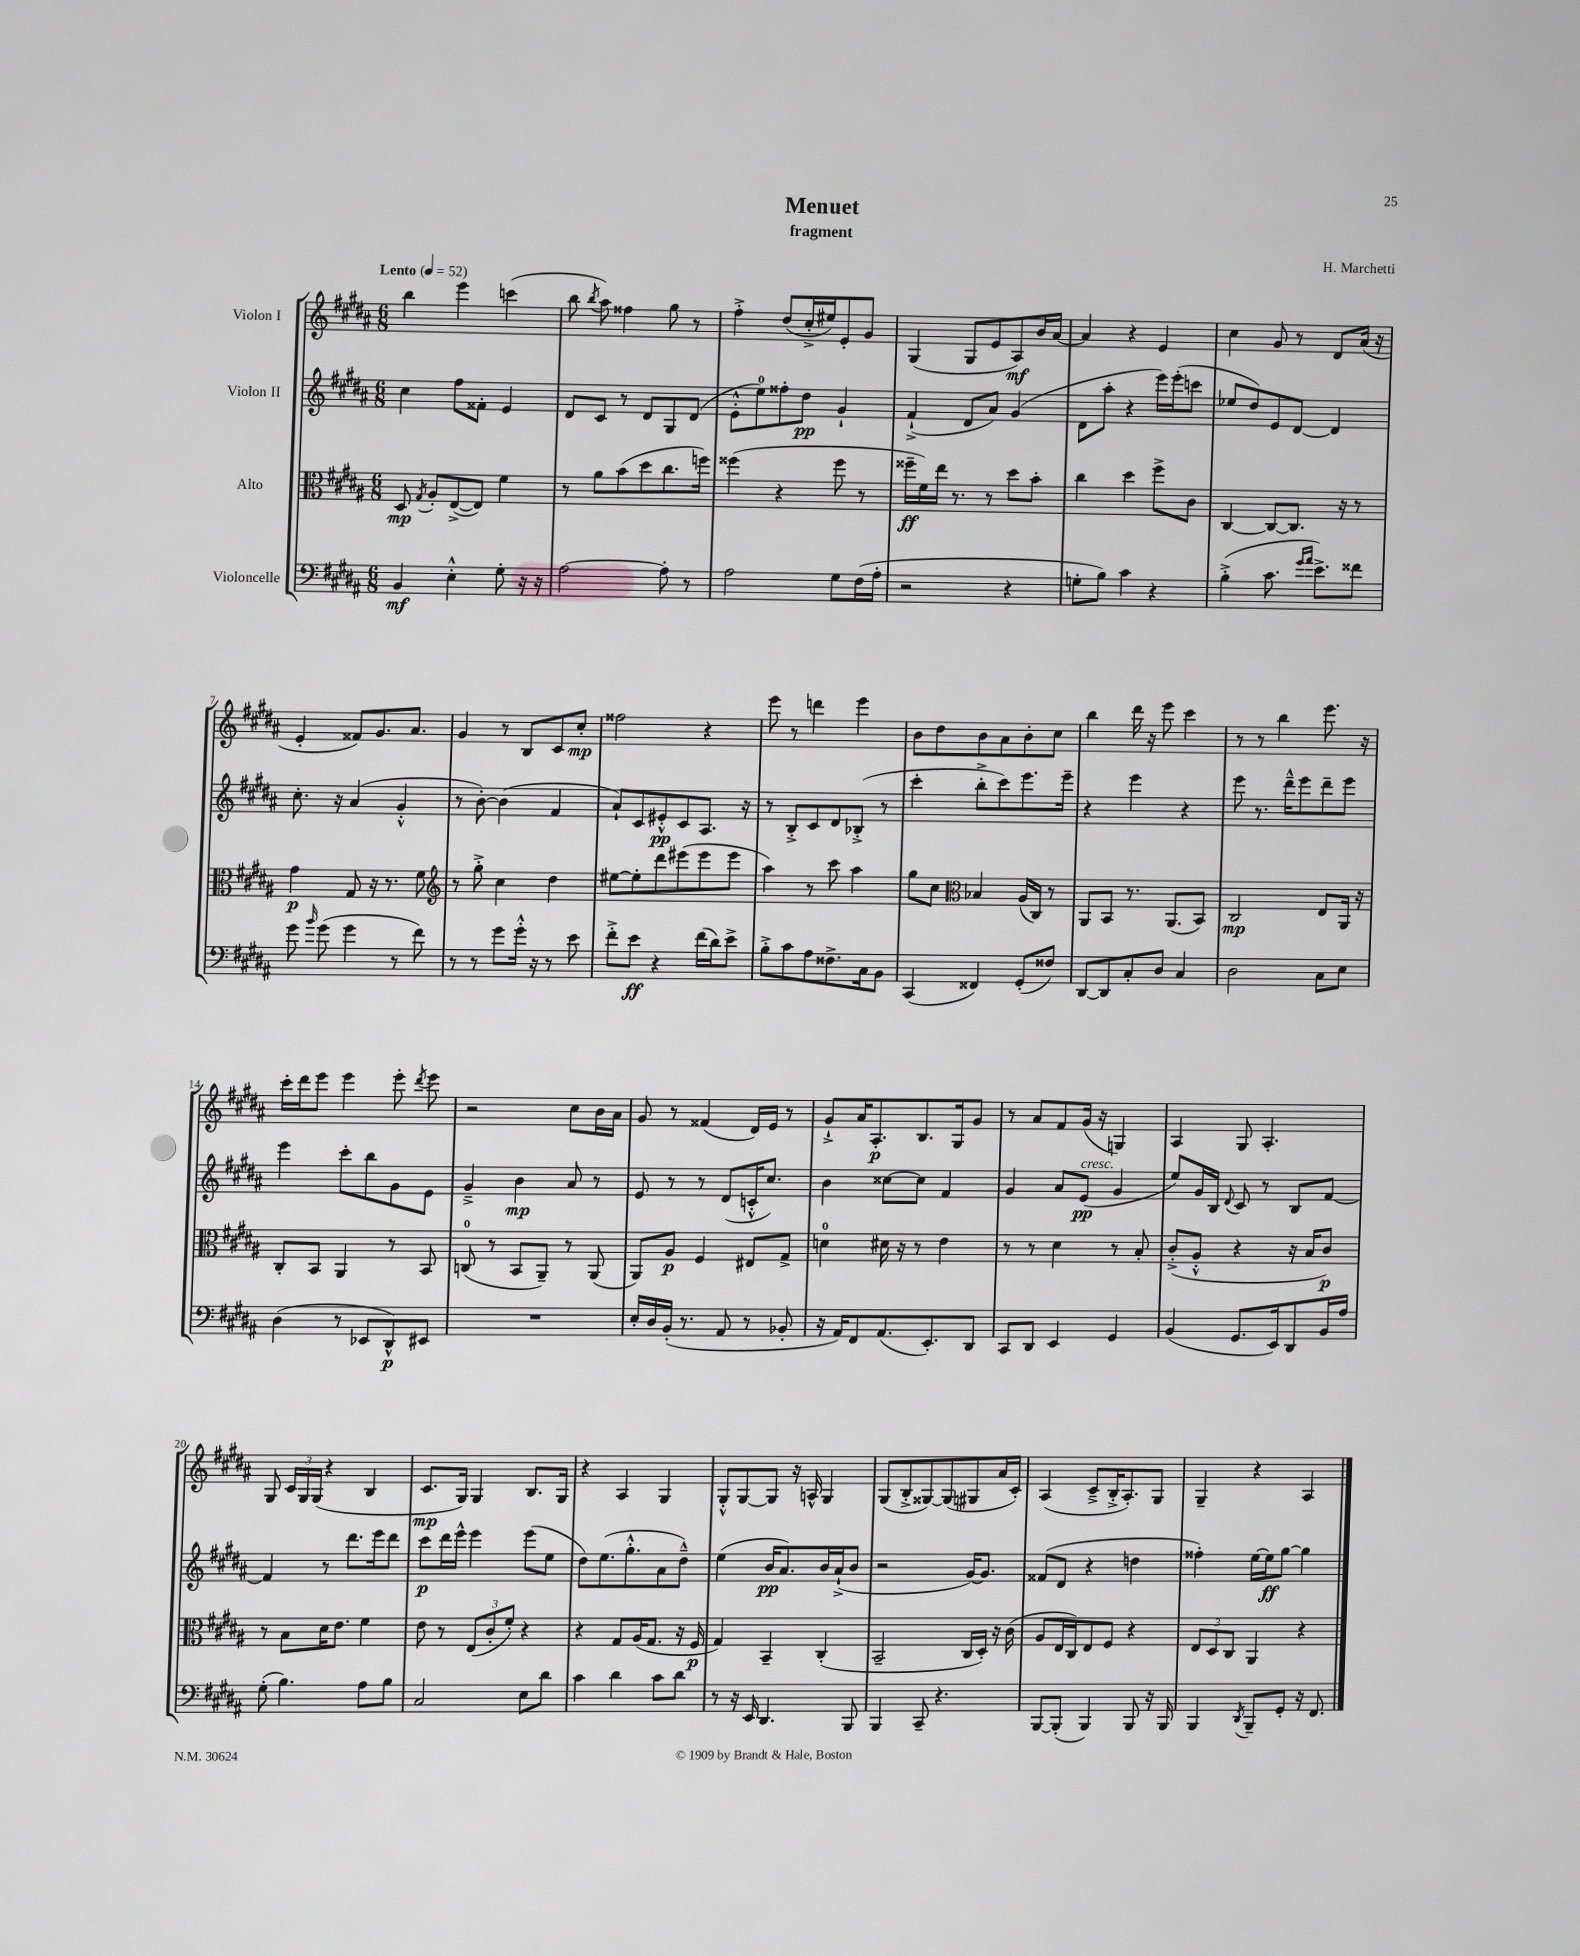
\header { title = "Menuet" composer = "H. Marchetti" subtitle = "fragment" }
<<
\new StaffGroup <<
\new Staff = "s0" \with { instrumentName = "Violon I" } {
    \clef treble \key b \major \numericTimeSignature \time 6/8 \tempo "Lento" 4 = 52
    \autoBeamOff b''4 e'''4 c'''4( |
    b''8 \acciaccatura { b''8 } ais''8) fisis''4 gis''8 r8 |
    fis''4-.-> dis''8[( cis''16-.-> eis''16) e'8-. gis'8] |
    gis4( gis8[ e'8 ais8\mf) b'16 ais'16]~ |
    ais'4 r4 e'4 |
    cis''4 gis'8 r8 dis'8[ ais'16]( r16 |
    e'4-. fisis'8[) gis'8. ais'8.] |
    gis'4 r8 b8[ cis'8 cis''8]-.\mp |
    fisis''2 r4 |
    e'''8 r8 d'''4 e'''4 |
    b'8[ dis''8 b'8 ais'8 b'8-. cis''8] |
    b''4 dis'''16 r16 e'''8 cis'''4 |
    r8 r8 b''4 e'''8. r16 |
    cis'''16[-. dis'''16 e'''8] e'''4 e'''8-. \acciaccatura { dis'''8 } e'''8 |
    r2 cis''8[ b'16 ais'16] |
    gis'8 r8 fisis'4( dis'16[) e'16] r8 |
    gis'8[-!-> ais'16 ais8.-.\p b8. gis16 gis'8] |
    r8 ais'8[ fis'8 gis'16]( r16 g4) |
    ais4 gis8 ais4.-. |
    gis8 \tuplet 3/2 { cis'16[ gis16 gis16]( } r4 b4 |
    cis'8.[\mp gis16]) gis4 b8.[ gis16] |
    r4 ais4 gis4 |
    gis8[-.-^ gis8~ gis8] r16 a16-^ gis4 |
    gis8[( b8-.-> gisis8~) gisis8( gis8 ais'16 cis'16]-.) |
    ais4( cis'8[---> b16-.-> ais8.-.) gis8] |
    gis4-- r4 ais4 \bar "|." |
}
\new Staff = "s1" \with { instrumentName = "Violon II" } {
    \clef treble \key b \major \numericTimeSignature \time 6/8
    \autoBeamOff cis''4 fis''8[ fisis'8]-. e'4 |
    dis'8[ cis'8] r8 dis'8[ gis8 dis'8]( |
    e'8[-.-^ e''8-0) fisis''8-. dis''8]\pp gis'4-! |
    fis'4-!->( dis'8[ ais'8]) gis'4( |
    dis'8[ ais''8]-. r4 e'''16[) e'''16-.( c'''8] |
    ees''8[ dis''8) e'8 dis'8]~ dis'4 |
    cis''8.-. r16 ais'4( gis'4-.-^ |
    r8 b'8~-.) b'4( fis'4 |
    ais'8[-!) cis'8 eis'8-.-^\pp cis'8 ais8.] r16 |
    r8 b8[-.-> cis'8 dis'8 bes8]-.->( r8 |
    cis'''4-. b''8[-.-> cis'''8) e'''8. e'''16]-- |
    r4 e'''4 r4 |
    e'''8 r8. dis'''16[---^ e'''8 dis'''8-- e'''8] |
    e'''4 cis'''8[-. b''8 gis'8 e'8] |
    gis'4---> b'4\mp ais'8 r8 |
    e'8 r8 r8 dis'8[( c'16-.-^ cis''8.]) |
    b'4 cisis''8[~ cisis''8] fis'4 |
    gis'4 ais'8[ e'8]\pp^\markup { \italic "cresc." }( gis'4 |
    e''8[) gis'16 b16] \appoggiatura { dis'8 } cis'8 r8 b8[ fis'8]~ |
    fis'4 r8 dis'''8.[ e'''16 dis'''8] |
    cis'''8[\p dis'''16 e'''16]-^ e'''4 e'''8[( e''8] |
    dis''8[) e''8.( gis''8.-.-^ ais'8 dis''8]---^) |
    e''4( b'16[\pp ais'8.) b'16 ais'16-!->( b'8] |
    r2 gis'16[~) gis'8.] |
    fisis'8[( dis'8] r4 d''4 |
    fisis''4-.) e''16[~ e''16\ff gis''8]~ gis''4 \bar "|." |
}
\new Staff = "s2" \with { instrumentName = "Alto" } {
    \clef alto \key b \major \numericTimeSignature \time 6/8
    \autoBeamOff dis8\mp \acciaccatura { gis8 } ais8[-. e8~->( e8]) fis'4 |
    r8 ais'8[ b'8( dis''8 cis''8. f''16]) |
    fisis''4( r4 fisis''8 r8 |
    fisis''16[--\ff fis'16) e''16] r8. r8 dis''8[ b'8]-. |
    cis''4 dis''4 fis''8[-> cis'8] |
    cis4~ cis8[~ cis8.] r16 r8 |
    gis'4\p gis8 r16 r8. fis'8 |
    \clef treble r8 gis''8-.-> cis''4 dis''4 |
    eis''8[~ eis''8-. dis'''8 eis'''8( eis'''8 eis'''8] |
    ais''4) r8 cis'''8 ais''4 |
    gis''8[ cis''8] \clef alto bes4 ais16[( cis16]) r8 |
    ais,8[ b,8] r8. ais,8.[( b,8]) |
    cis2\mp e8[ ais,16] r16 |
    cis8[-. b,8] ais,4 r8 b,8 |
    c8-0( r8 b,8[ ais,8]--) r8 ais,8( |
    ais,8[) ais8]\p fis4 eis8[ gis8]-> |
    d'4-0 dis'16 r16 r8 e'4 |
    r8 r8 dis'4 r8 b8-. |
    cis'8[-.->( ais8]-.-^ r4 r16 b16[ cis'8]\p) |
    r8 b8[ dis'16 e'8.] fis'4 |
    e'8 r8 \tuplet 3/2 { e8[( cis'8-. fis'8]-.) } r4 |
    r4 gis8[ ais16( gis8.] r16 fis16\p |
    gis4) b,4-- cis4-.( |
    b,2-- cis16[ dis16]-.) r16 cis'16( |
    ais8[ e16 cis16) e8 fis8] r4 |
    \tuplet 3/2 { e8[ dis8 cis8] } ais,4 r4 \bar "|." |
}
\new Staff = "s3" \with { instrumentName = "Violoncelle" } {
    \clef bass \key b \major \numericTimeSignature \time 6/8
    \autoBeamOff b,4\mf e4-.-^ gis8-. r16 r16 |
    ais2~ ais8-. r8 |
    ais2 gis8[ fis16( ais16]-. |
    r2 r4 |
    g8[-. b8]) cis'4 r4 |
    b4-.->( cis'8. \grace { gis'16[ ais'16] } e'8.[->) fisis'8] |
    gis'8 \grace { b'16 } gis'8( gis'4 r8 fis'8) |
    r8 r8 gis'8[ gis'16]-.-^ r16 r8 e'8 |
    fis'8[-.-> e'8]\ff r4 fis'16[( dis'16) e'8]-> |
    b8[-.-> cis'8 ais8 fisis8.-> cis16 b,8] |
    cis,4( fisis,4) gis,8[-.( fisis8]) |
    dis,8[~ dis,8 cis8-. dis8] cis4 |
    dis2 cis8[ e8] |
    dis4( r8 ees,8[ dis,8-^\p) eis,8] |
    R2. |
    e16[-. dis16 b,16]-.( r8. ais,8 r8 bes,8-. |
    r16 ais,16[) fis,8 ais,8.( e,8.-.) dis,8] |
    cis,8[ dis,8] e,4 gis,4 |
    b,4( gis,8.[ e,16) dis,8 b,16 ais16] |
    gis8-.( b4.) ais8[ b8] |
    cis2 e8[ dis'8] |
    cis'4 dis'4 cis'8[ dis'8] |
    r8 r16 e,16 dis,4. b,,8 |
    b,,4 cis,8-- r4. |
    b,,8[~ b,,8]-.( b,,4) b,,8 r16 b,,16 |
    b,,4 \acciaccatura { dis,8 } b,,8[-- gis,8]-. r16 fis,8. \bar "|." |
}
>>
>>
